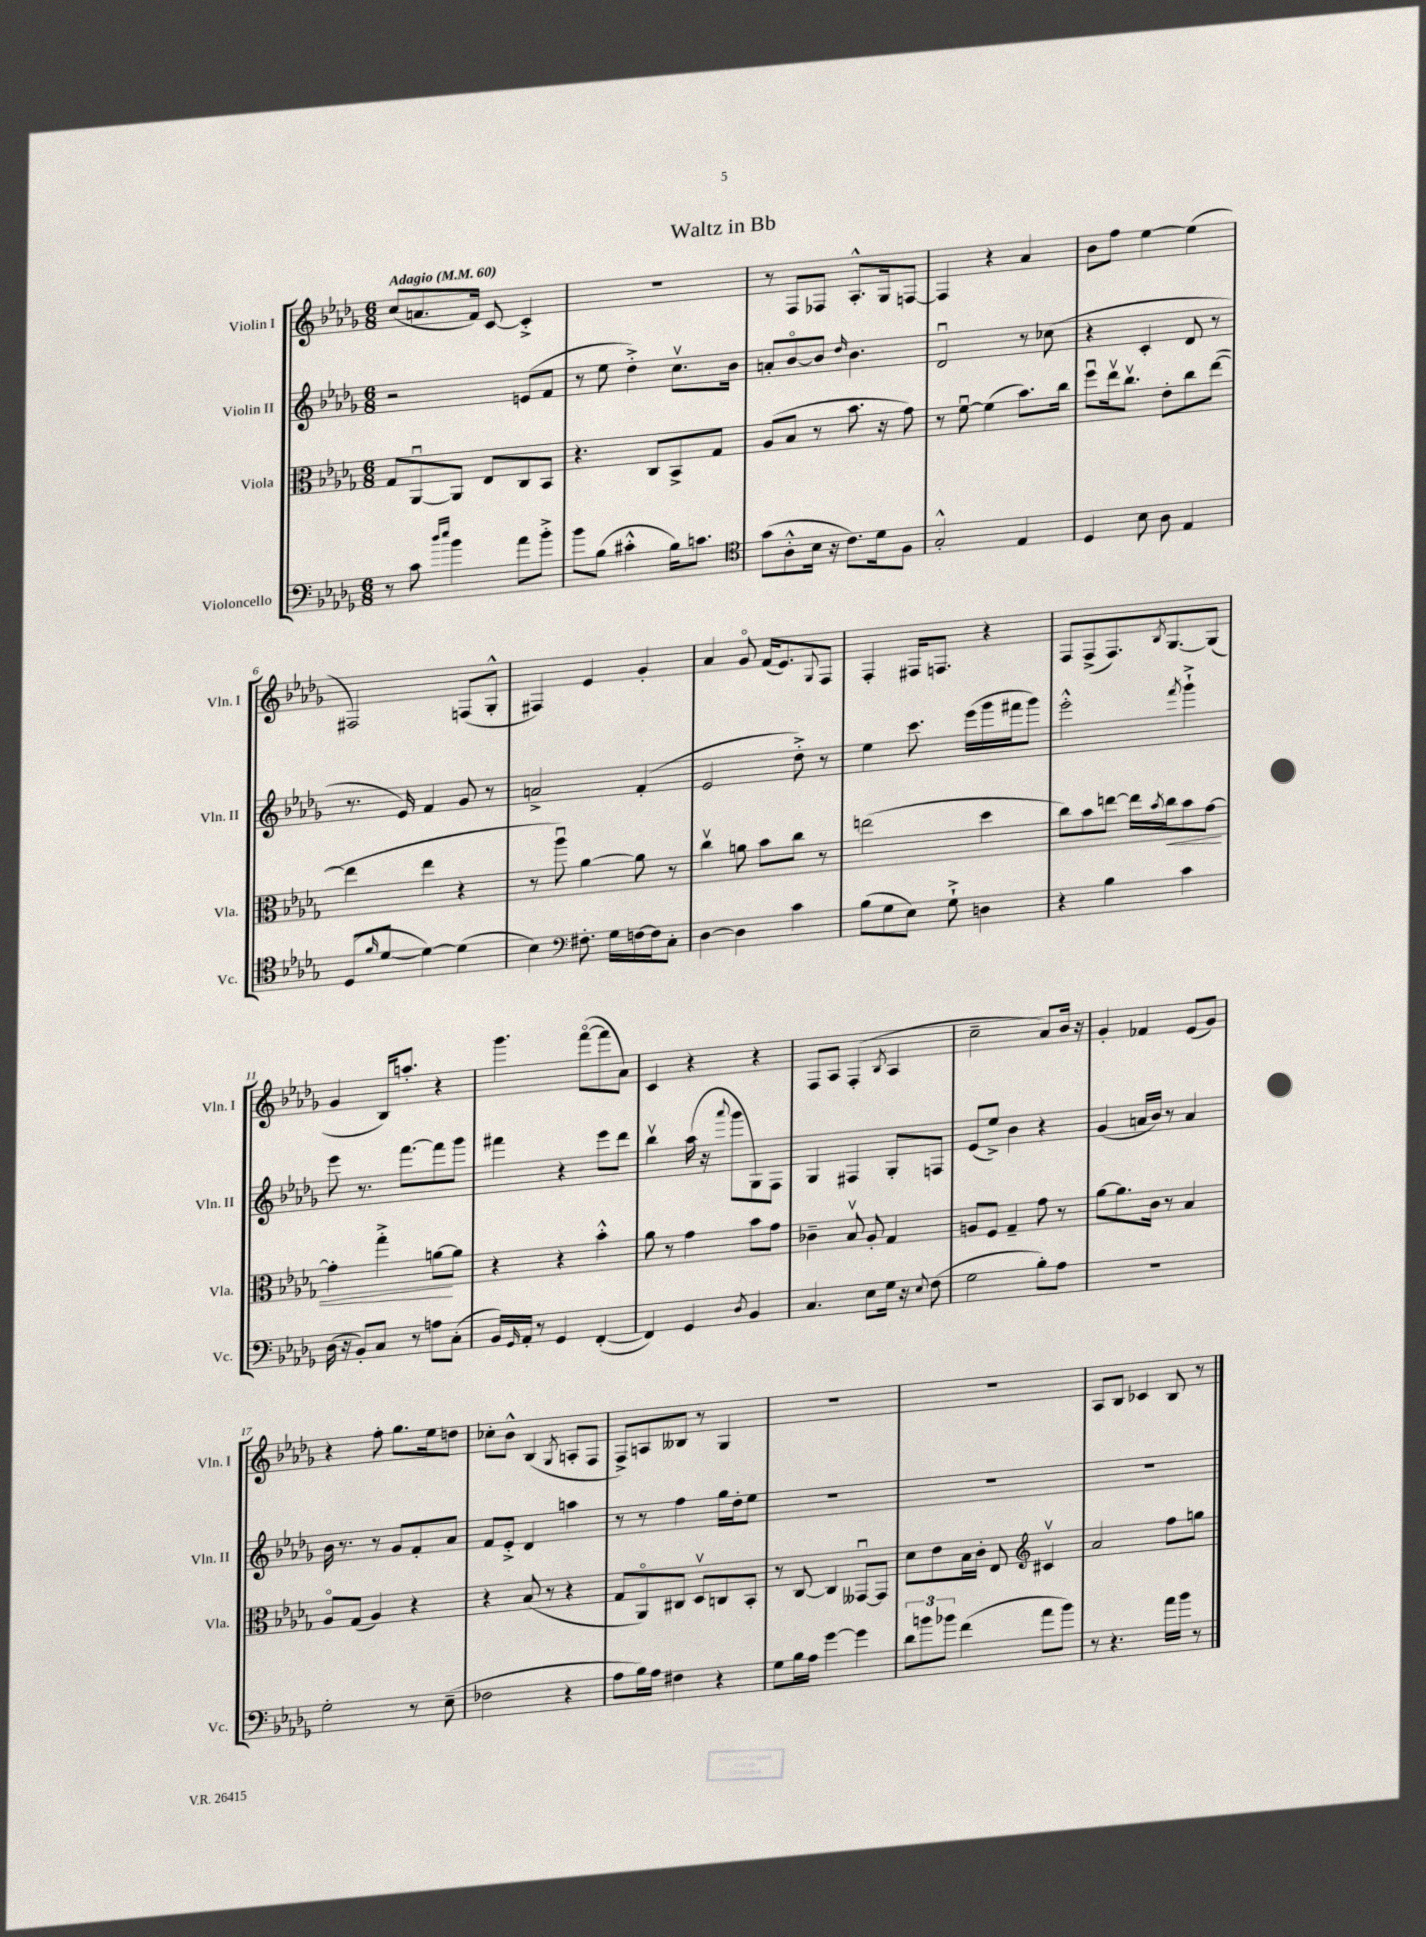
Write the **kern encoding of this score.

**kern	**kern	**kern	**kern
*staff4	*staff3	*staff2	*staff1
*clefF4	*clefC3	*clefG2	*clefG2
*k[b-e-a-d-g-]	*k[b-e-a-d-g-]	*k[b-e-a-d-g-]	*k[b-e-a-d-g-]
*M6/8	*M6/8	*M6/8	*M6/8
*MM60	*MM60	*MM60	*MM60
8r	8G-/L	2r	(8cc/L
8c\	[8AA-u/	.	8.a/
16qqdd-/LL	.	.	.
16qqee-/JJ	.	.	.
4b-\	8AA-/]J	.	.
.	.	.	16f/Jk)
.	8E-/L	.	[8c/
8a-\L	8C/	(8e/L	4c'^/]
8b-'^\J	8BB-/J	8f/J	.
=	=	=	=
8b-\L	4.r	8r	2.r
(8B-\J	.	8ee-\	.
4c#'^^\	.	4dd-'^\)	.
.	8C/L	.	.
16B-\LK)	8BB-^/	8.ccv\L	.
8.c\J	.	.	.
.	8G-/J	.	.
.	.	16b-\Jk	.
=	=	=	=
*clefC4	*	*	*
(8g-\L	(8A-/L	8a'/L	8r
8A-'^^\	8B-/J	[8b-o/	8F/L
16B-\Jk	8r	8b-/]J	8F-/J
16r	.	.	.
.	.	16qqdd-/	.
8.c\L)	8.b-\	4.b-\	8.A-'^^/L
16d-\k	16r	.	16G-/k
8F\J	8g-\)	.	[8F/J
=	=	=	=
2G-'^^/	8r	2d-u/	4F/]
.	[8fu\	.	.
.	(4f\]	.	4r
4E-/	8.b-\L)	8r	4a-/
.	.	(8cc-\	.
.	16cc\Jk	.	.
=	=	=	=
4D-/	8ffu\L	4r	8b-\L
.	16ee-v\k	.	8ff\J
.	8.ccv\J	.	.
8B-\	.	4c'/	[4ee-\
8A-\	8e-'\L	.	.
4E-/	8cc\	8d-/	(4ee-\]
.	([8ee-\J	8r	.
=	=	=	=
(8D-/L	4ee-\]	8.r	2F#/)
16qqf/	.	.	.
[8d-/J	.	.	.
.	.	16e-/)	.
4d-\_)	4ee-\	4f/	.
(4d-\]	4r	8g-/	(8F/L
.	.	8r	8G-'^^/J
=	=	=	=
4B-\)	8r	2a^/	4F#/)
.	8aa-u\)	.	.
*clefF4	*	*	*
8.F#'\	[4a-\	.	4e-/
16G-\LL	.	.	.
[16F\	8a-\]	(4f'/	4g-'/
16F\]J	.	.	.
8C'\J	8r	.	.
=	=	=	=
[4D-\	4ccv\	2e-/	4a-/
4D-\]	8a\	.	8g-o/
.	8b-\L	.	(16f/LK
.	.	.	8.e-/)
4c\	8cc\J	8dd-'^\)	.
.	.	.	8qqG-/
.	8r	8r	8F/J
=	=	=	=
(8B-\L	(2ee\	4ee-\	4F'/
8G-\	.	.	.
8E-\J)	.	8.ccc\	16F#/LK
.	.	.	8.F/J
8G-`^\	.	.	.
.	.	(16eee-\LL	.
4D\	4dd-\	16ggg-\	4r
.	.	16fff#\J	.
.	.	8ggg-\J)	.
=	=	=	=
4r	8cc\L)	2eee-'^^\	8F/L
.	8b-\	.	(8F^/
4B-\	[8ee\J	.	8.F/)
.	16ee\]LL	.	.
.	8qb-/	.	8qB-/
.	16cc\J	.	[8.G-/
.	.	8qfff/	.
4c\	8b-\	4ggg-`^\	.
.	[8g-\J	.	(8G-/]J
=	=	=	=
(16D-\	4g-'\]	8eee-\	4g-/
16r	.	.	.
8BB-'/L)	.	8.r	.
8C/J	4gg-'^\	.	16B-/LK)
.	.	[8.fff\L	8.aa'/J
8r	.	.	.
8A\L	[8a\L	8fff\]	4r
(8C'\J	8a\]J	8ggg-\J	.
=	=	=	=
16BB-/LL)	4r	4fff#\	4.ggg-\
16qqGG-/	.	.	.
16AA-'/JJ	.	.	.
8r	.	.	.
4GG-/	4r	4r	.
.	.	.	([8fffo\L
([4FF'/	4b-'^^\	8eee-\L	8fff\]
.	.	8ddd-\J	8a-\J)
=	=	=	=
4FF/])	8a-\	4bb-v\	4c/
.	8r	.	.
4GG-/	4g-\	(16aa-\	4r
.	.	16r	.
.	.	8qqaaa-/	.
.	.	8ggg-\L	.
8qD-/	.	.	.
4BB-/	8b-\L	8G-\)	4r
.	8g-\J	8F\J	.
=	=	=	=
4.C/	4c-~\	4G-/	8F/L
.	.	.	8A-/J
.	8B-v/	4F#/	(4F'/
8E-\L	8A-'/	.	.
.	.	.	8qB-/
16G-\Jk	4G-/	8G-'/L	4A-/
16r	.	.	.
8qqE-/	.	.	.
(8F\	.	8F/J	.
=	=	=	=
2G-\	8A/L	(8e-/L	2cc~\
.	8F/J	8ee-^/J)	.
.	4G-~/	4b-\	.
8B-'\L)	8g-\	4r	8a-/L)
8A-\J	8r	.	16b-/Jk
.	.	.	16r
=	=	=	=
2.r	[8a-\L	(4g-/	4g-'/
.	8.a-\]	.	.
.	.	16a/LL	4f-/
.	16c\Jk	16b-/JJ)	.
.	8r	8r	.
.	4B-/	4a/	(8e-/L
.	.	.	8g-/J)
=	=	=	=
2G-'\	8A-o/L	16b-\	4r
.	.	8.r	.
.	(8G-/J	.	.
.	4A-/)	8r	8ff'\
.	.	8g-/L	8.gg-\L
8r	4r	8f'/	.
.	.	.	16ee-\k
(8E-~\	.	8a-/J	8dd\J
=	=	=	=
2F-\	4r	8f/L	8cc-'\L
.	.	8e-'^/J	8b-^^\J
.	(8B-/	4d-/	(4B-/
.	8r	.	.
.	.	.	8qG-/
4r	4r	4aa\	8A'/L
.	.	.	8F/J
=	=	=	=
8A-\L	8G-/L	8r	8F^/L)
16B-\L)	8AA-o/)	8r	8A/
16A-\JJ	.	.	.
4F#\	8C#/J	4ff\	8B--/J
.	8D-v/L	.	8r
4r	8C/	16gg-\LL	4G-/
.	.	16dd-'\J	.
.	8BB-'/J	8ee-\J	.
=	=	=	=
8G-\L	8r	2.r	2.r
16B-\L	[8C/	.	.
16A-\JJ	.	.	.
[4g-\	4C/]	.	.
4g-\]	[8GG--u/L	.	.
.	8GG--/]J	.	.
=	=	=	=
12d-\L	8d-\L	2.r	2.r
12b\	.	.	.
.	8e-\	.	.
12b-\J	.	.	.
(4f\	16B-\L	.	.
.	16c'\JJ	.	.
.	8E-/	.	.
*	*clefG2	*	*
8a-\L	4c#v/	.	.
8b-\J)	.	.	.
=	=	=	=
8r	2a-/	2.r	8A-/L
4.r	.	.	8B-/J
.	.	.	4c-/
16a-\LL	8ff\L	.	8B-/
16b-\JJ	.	.	.
8r	8gg\J	.	8r
==	==	==	==
*-	*-	*-	*-
